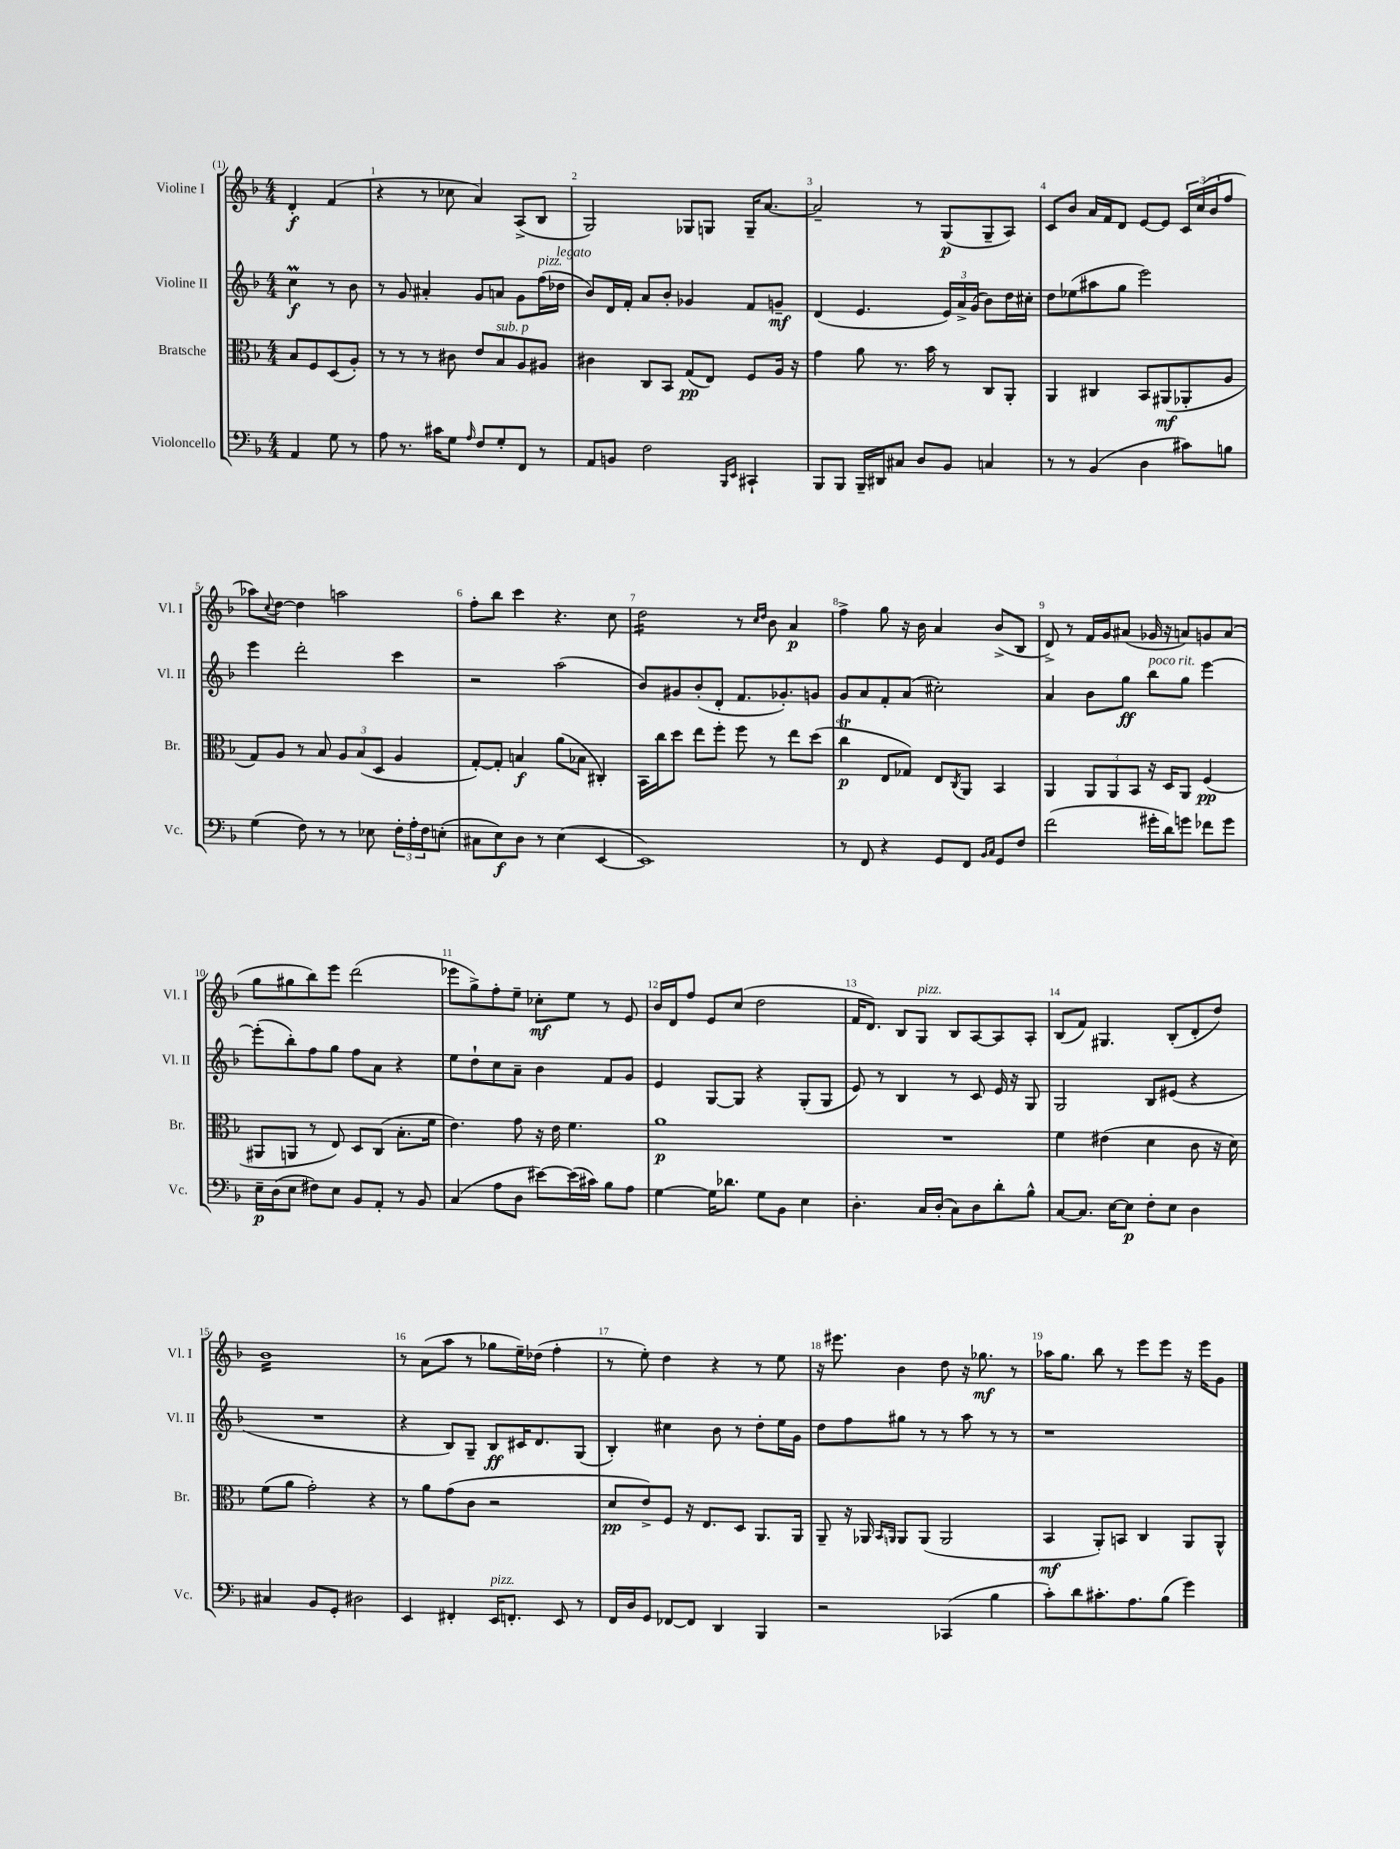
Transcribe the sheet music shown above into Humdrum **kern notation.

**kern	**kern	**kern	**kern
*staff4	*staff3	*staff2	*staff1
*clefF4	*clefC3	*clefG2	*clefG2
*k[b-]	*k[b-]	*k[b-]	*k[b-]
*M4/4	*M4/4	*M4/4	*M4/4
4AA	8B-	4cc	4d'
.	8F	.	.
8G	(8D	8r	(4f
8r	8A')	8b-	.
=	=	=	=
8A	8r	8r	4r
8.r	8r	8g	.
.	8r	4a#'	8r
16c#	.	.	.
8G	8c#	.	8cc-
16qqA	.	.	.
8F	8e	8g	4a)
8G'	8B-	8a	.
8FF	8A	8g	(8A^
8r	8A#	(16ff	8B-
.	.	16dd-	.
=	=	=	=
8AA	4c#	8b-)	2G)
8BB	.	16d	.
.	.	16f'	.
2F	8C	8a	.
.	8BB-	8b-'	.
.	(8G	4g-	8G-
.	8E)	.	8G
16qqBBB-	.	.	.
16qqEE	.	.	.
4CC#`	8F	8f	16G~
.	.	.	[8.a
.	16A	8g~	.
.	16r	.	.
=	=	=	=
8BBB-	4g	(4d	2a~]
8BBB-	.	.	.
16BBB-~	8a	4.e	.
16DD#	.	.	.
8C#	8.r	.	.
8D	.	.	8r
.	16b-	.	.
8BB-	8r	24e)	(8G
.	.	24a^	.
.	.	(24g	.
4C	8C	8b-)	8G~
.	8AA'	16dd	8A)
.	.	16cc#'	.
=	=	=	=
8r	4AA	8dd	8c
8r	.	(8ee-	8b-
(4BB-	4C#	8aa#	16a
.	.	.	16f
.	.	8gg	8d
4D	8BB-	2eee)	[8e
.	(8AA#	.	8e]
8c#)	8AA-'	.	24c
.	.	.	(24cc
.	.	.	24b-
8B	8A	.	8ff
=	=	=	=
(4G	8G)	4eee	8aa-)
.	.	.	8qqcc
.	8A	.	[8dd
8F)	8r	2ddd'	4dd]
8r	8B-	.	.
8r	12A	.	2aa
.	(12B-	.	.
8E-	.	.	.
.	12D	.	.
24F'	4A	4ccc	.
24A'	.	.	.
24F	.	.	.
(8E'	.	.	.
=	=	=	=
8C#	[8G')	2r	8ff'
8E)	8G']	.	8bb-
8D	4B	.	4ccc
8r	.	.	.
(4E	(8a	(2aa	4.r
.	8B-	.	.
[4EE	4C#')	.	.
.	.	.	8cc
=	=	=	=
1EE])	16BB-	8b-)	2dd
.	16cc	.	.
.	8dd	8g#	.
.	8ee	(8b-'	.
.	8ff'	8d'	.
.	8ff	8.f	8r
.	.	.	16qqcc
.	.	.	16qqdd
.	8r	.	8b-
.	.	8.g-')	.
.	8ee	.	4a
.	(8dd	8g	.
=	=	=	=
8r	4cc	8g	4ff^
8FF	.	8a	.
4r	8E	8f'	8gg
.	8G-)	(8a	16r
.	.	.	16b-
8GG	8E	2cc#')	4a
.	8qC	.	.
8FF	8AA	.	.
16qqBB-	.	.	.
16qqC	.	.	.
8GG	4BB-	.	(8b-^
8F	.	.	8B-
=	=	=	=
(2f	4AA	4a	8d^)
.	.	.	8r
.	12AA	8b-	16f
.	.	.	16g
.	12AA	.	.
.	.	8gg	(8a#
.	12BB-	.	.
16g#'	16r	8bb-	16g-
16d)	16D	.	16r
8g	8AA	8gg	8a)
8f-	(4F	[4eee	8g
8g	.	.	(8a
=	=	=	=
16E~	8AA#	(8eee']	8gg
(16D	.	.	.
8E	8AA	8bb-')	8gg#
8F#)	8r	8ff	8bb-)
8E	8E)	8gg	8eee
8BB-	8D	8ff	(2ddd
8AA'	(8C	8a	.
8r	8.B-'	4r	.
8BB-	.	.	.
.	16f	.	.
=	=	=	=
(4C	4.e)	8ee	8eee-
.	.	8dd`	8gg^)
8A	.	8cc	8ff'
8D	8g	8a~	8ee~
[8e#)	16r	4b-	8cc-'
.	16e	.	.
(16e#]	4.f	.	8ee
16c#)	.	.	.
8B-	.	8f	8r
8A	.	8g	8e
=	=	=	=
[4G	1a	4e	16b-
.	.	.	16d
.	.	.	8ff
16G]	.	[8G	8e
8.d-	.	.	.
.	.	8G]	(8cc
8G	.	4r	2dd
8BB-	.	.	.
4E	.	(8G'	.
.	.	8G	.
=	=	=	=
4.D'	1r	8e)	16f
.	.	.	8.d)
.	.	8r	.
.	.	4B-	8B-
16C	.	.	8G
(16D'	.	.	.
8C)	.	8r	8B-
8D	.	8c	[8A
8d'	.	16e	8A]
.	.	16r	.
8B-^^	.	8G	8A'
=	=	=	=
[8C	4f	2G	(8B-
8.C]	.	.	8f)
.	(4e#	.	4.G#
[16E	.	.	.
8E]	.	.	.
8F'	4d	8B-	.
8E	.	(8e#	(8B-'
4D	8c	4r	8d'
.	16r	.	8dd)
.	16d)	.	.
=	=	=	=
4C#	(8f	1r	1b-
.	8a	.	.
8BB-	2g')	.	.
8GG'	.	.	.
2D#	.	.	.
.	4r	.	.
=	=	=	=
4EE	8r	4r	8r
.	8a	.	(8a
4FF#'	(8g	8B-)	8aa
.	8c	8G~	8r
16EE	2r	8B-	8gg-
8.FF'	.	.	.
.	.	16c#	16ee~)
.	.	8.d	(16dd-
8EE	.	.	4ff'
8r	.	(8G	.
=	=	=	=
16FF	8d	4B-')	8r
16D	.	.	.
8GG	8e^)	.	8ee')
[8FF-	8F	4cc#	4dd
8FF-]	16r	.	.
.	8.E	.	.
4DD	.	8b-	4r
.	8D	8r	.
4BBB-	8.AA	8dd'	8r
.	.	16ee	8ee
.	16AA	16g	.
=	=	=	=
2r	8AA~	8dd	16r
.	.	.	8.eee#
.	16r	8ff	.
.	16AA-	.	.
.	16qqBB-	.	.
.	16qqAA	.	.
.	8AA	8gg#	4b-
.	(8AA	8r	.
(4CC-	2AA	8r	8dd
.	.	8aa	16r
.	.	.	8.gg-
4B-	.	8r	.
.	.	8r	8r
=	=	=	=
8c')	4BB-	1r	16aa-
.	.	.	8.gg
8d	.	.	.
8.c#'	8AA')	.	8bb-
.	8BB	.	8r
8.A	.	.	.
.	4C	.	8eee
(8B-	.	.	8eee
4g)	8AA	.	16r
.	.	.	16eee
.	8AA^^	.	8g
==	==	==	==
*-	*-	*-	*-
